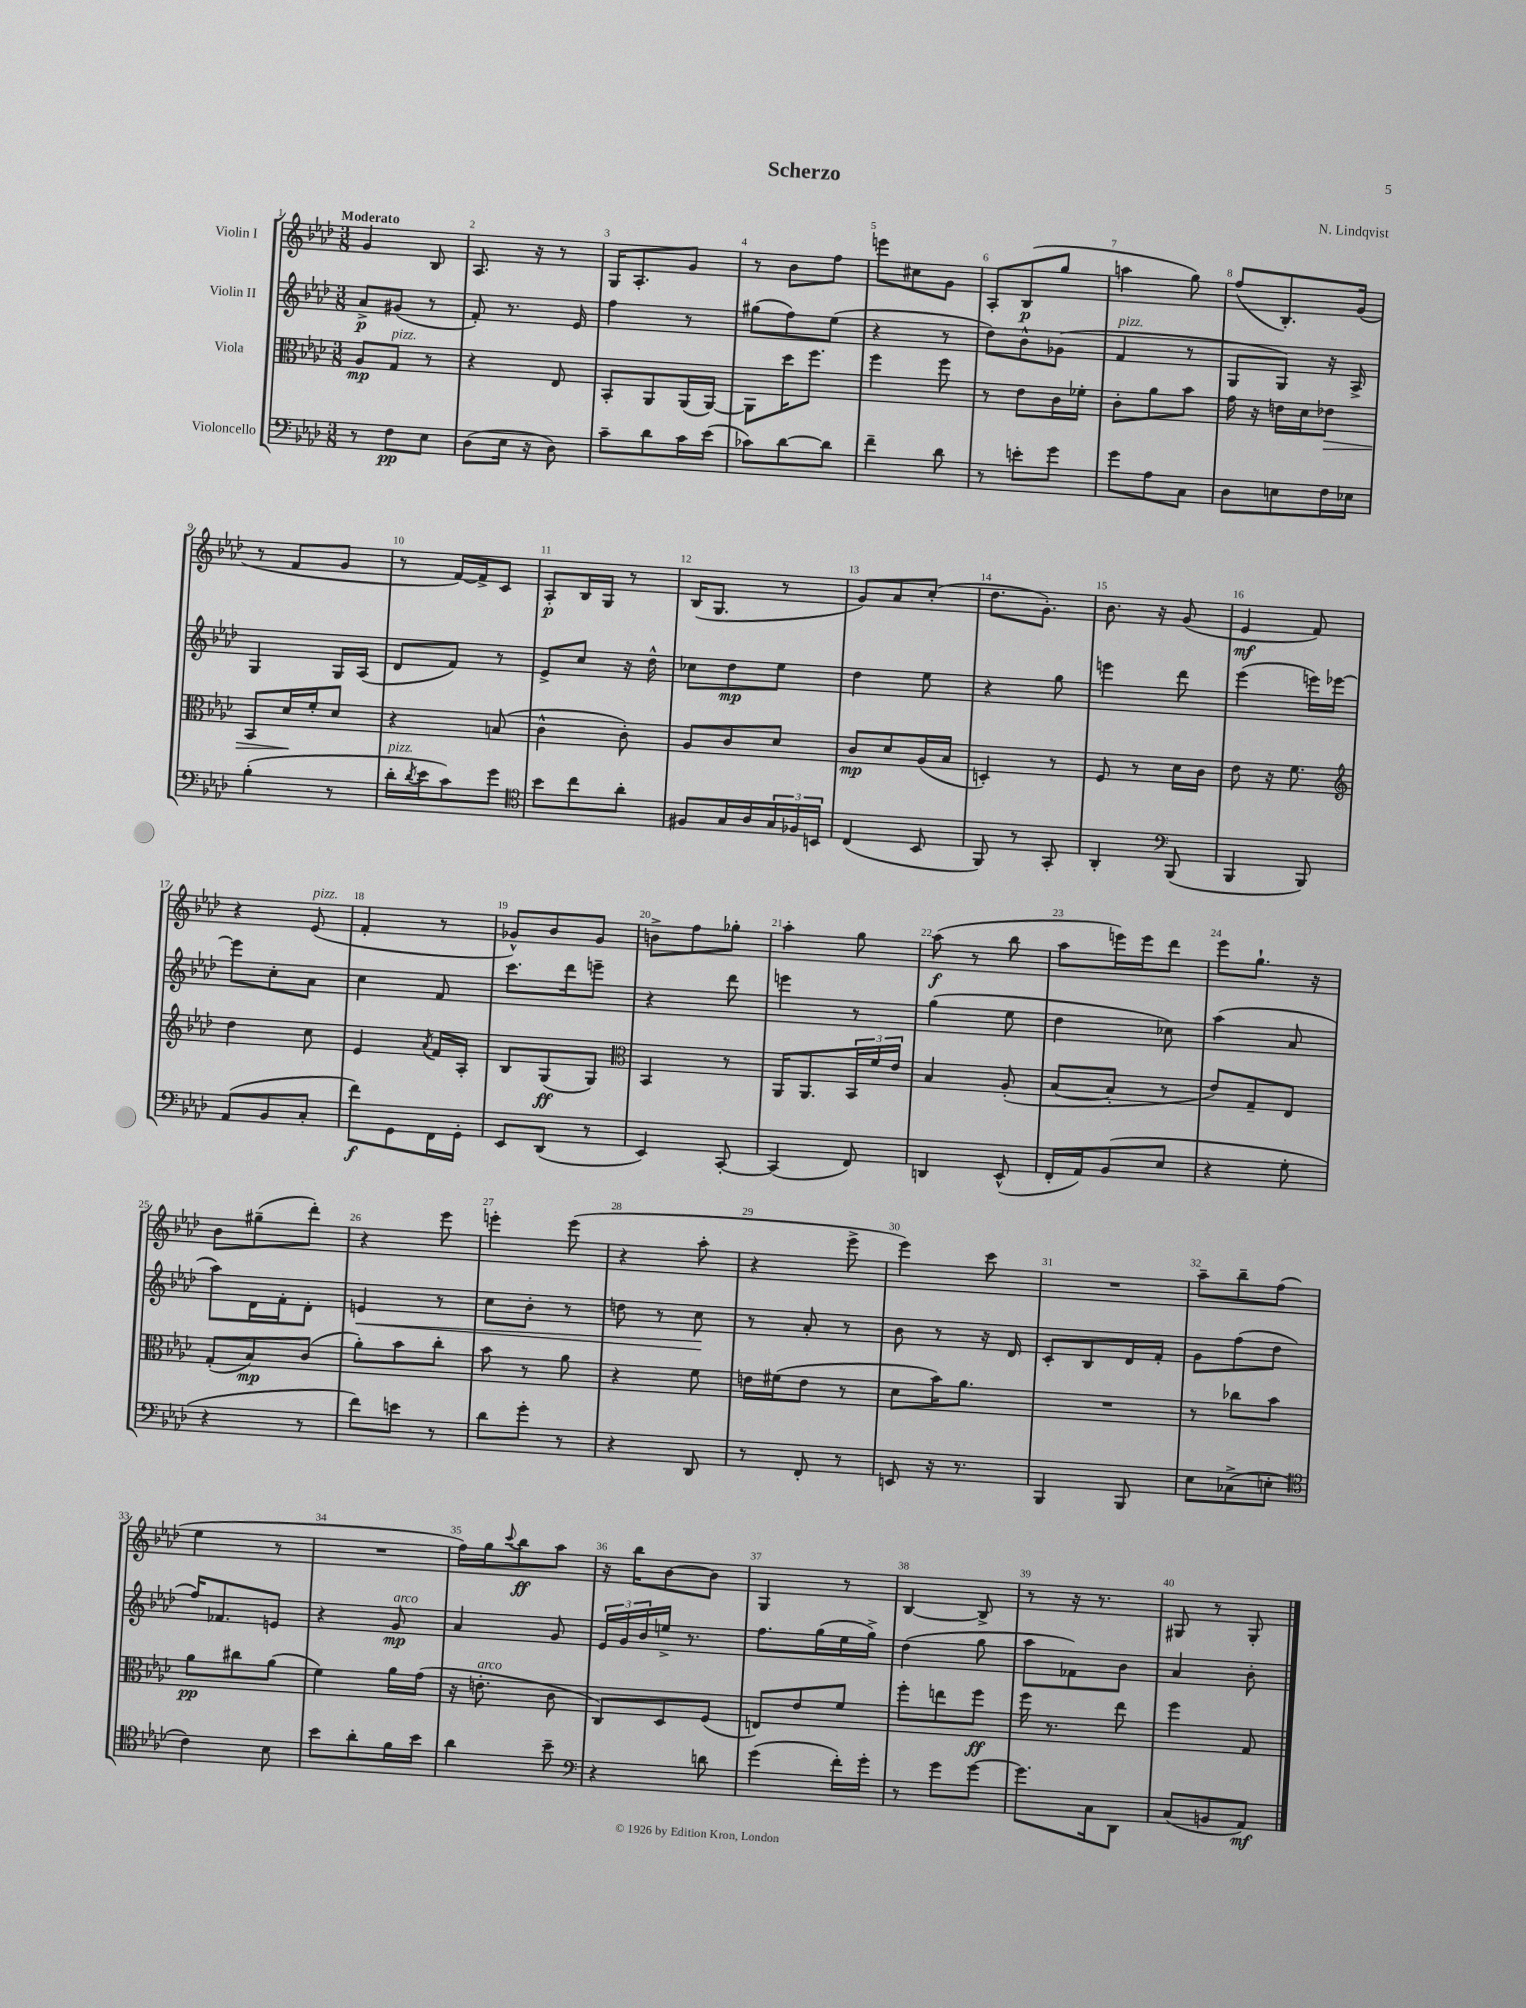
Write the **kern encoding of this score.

**kern	**dynam	**kern	**dynam	**kern	**dynam	**kern	**dynam
*part4	*part4	*part3	*part3	*part2	*part2	*part1	*part1
*staff4	*staff4	*staff3	*staff3	*staff2	*staff2	*staff1	*staff1
*I"Violoncello	*	*I"Viola	*	*I"Violin II	*	*I"Violin I	*
*clefF4	*	*clefC3	*	*clefG2	*	*clefG2	*
*k[b-e-a-d-]	*	*k[b-e-a-d-]	*	*k[b-e-a-d-]	*	*k[b-e-a-d-]	*
*M3/8	*	*M3/8	*	*M3/8	*	*M3/8	*
=1	=1	=1	=1	=1	=1	=1	=1
!	!	!	!	!	!	!LO:TX:a:B:t=Moderato	!
8r	.	8A-/L	mp	8a-^/L	p	4g/	.
!	!	!LO:TX:a:i:t=pizz.	!	!	!	!	!
8F\L	pp	8G/J	.	(8g#X/J	.	.	.
8E-\J	.	8r	.	8r	.	8B-/	.
=2	=2	=2	=2	=2	=2	=2	=2
(8D-\L	.	4r	.	8f'/)	.	8.A-/	.
16E-\Jk	.	.	.	8.r	.	.	.
16r	.	.	.	.	.	16r	.
8D-\)	.	8E-/	.	.	.	8r	.
.	.	.	.	16e-/	.	.	.
=3	=3	=3	=3	=3	=3	=3	=3
8c~\L	.	8BB-'/L	.	4ff\	.	16G/KL	.
.	.	.	.	.	.	8.A-'/	.
8d-\	.	8AA-/	.	.	.	.	.
16c\L	.	(16AA-/L	.	8r	.	8g/J	.
(16e-\JJ	.	[16AA-/JJ)	.	.	.	.	.
=4	=4	=4	=4	=4	=4	=4	=4
8c-X\L)	.	8AA-\L]	.	(8gg#X\L	.	8r	.
[8d-\	.	16dd-\K	.	8ff\)	.	8b-\L	.
.	.	8.ff\J	.	.	.	.	.
8d-\J]	.	.	.	(8ee-\J	.	8ff\J	.
=5	=5	=5	=5	=5	=5	=5	=5
4f~\	.	4ff\	.	4r	.	8eeen\L	.
.	.	.	.	.	.	8cc#X\	.
8d-\	.	8ff\	.	8r	.	8g\J	.
=6	=6	=6	=6	=6	=6	=6	=6
8r	.	8r	.	8dd-\L)	.	8A-'/L	.
8en'\L	.	8e-\L	.	8b-^^\	.	(8B-/	p
8g\J	.	16c\L	.	(8g-X\J	.	8gg/J	.
.	.	16f-X'\JJ	.	.	.	.	.
=7	=7	=7	=7	=7	=7	=7	=7
!	!	!	!	!LO:TX:a:i:t=pizz.	!	!	!
8g\L	.	8c'\L	.	4f/	.	4aan\	.
8A-\	.	8a-\	.	.	.	.	.
8C\J	.	8b-\J	.	8r	.	8gg\)	.
=8	=8	=8	=8	=8	=8	=8	=8
8D-\L	.	16g\	.	8G/L	.	(8ff/L	.
.	.	16r	.	.	.	.	.
8En\	.	16en\LL	.	8G/J)	.	8.B-'/)	.
.	.	16d-\J	.	.	.	.	.
!	!	!	!LO:HP:b	!	!	!	!
16F\L	.	8e-X\J	>	16r	.	.	.
16E-X\JJ	.	.	.	16A-^/	.	(16g/Jk	.
!!LO:LB:g=z
=9	=9	=9	=9	=9	=9	=9	=9
(4B-'\	.	8BB-/L	.	4G/	.	8r	.
.	.	16d-/L	.	.	.	8f/L	.
.	.	16f'/J	]	.	.	.	.
8r	.	8d-/J	.	16G/LL	.	8g/J	.
.	.	.	.	(16A-/JJ	.	.	.
=10	=10	=10	=10	=10	=10	=10	=10
!LO:TX:a:i:t=pizz.	!	!	!	!	!	!	!
16d-'\LL	.	4r	.	8d-/L	.	8r	.
8qd-/	.	.	.	.	.	.	.
16e-\J	.	.	.	.	.	.	.
8c\)	.	.	.	8f/J)	.	[16f/LL)	.
.	.	.	.	.	.	16f^/J]	.
8g\J	.	(8Bn/	.	8r	.	8c/J	.
=11	=11	=11	=11	=11	=11	=11	=11
*clefC4	*	*	*	*	*	*	*
8b-\L	.	4c^^\	.	8e-^/L	.	8A-'/L	p
8cc\	.	.	.	8cc/J	.	16B-/L	.
.	.	.	.	.	.	16G/JJ	.
8a-'\J	.	8c'\)	.	16r	.	8r	.
.	.	.	.	16dd-^^\	.	.	.
=12	=12	=12	=12	=12	=12	=12	=12
8F#X/L	.	8A-/L	.	8cc-X\L	.	(16B-/KL	.
.	.	.	.	.	.	8.G/J	.
16G/L	.	8c/	.	8dd-\	mp	.	.
16A-/	.	.	.	.	.	.	.
24G/	.	8d-/J	.	8ee-\J	.	8r	.
24F-X/	.	.	.	.	.	.	.
24BBn/JJ	.	.	.	.	.	.	.
=13	=13	=13	=13	=13	=13	=13	=13
(4C/	.	8c/L	mp	4dd-\	.	8g/L)	.
.	.	8d-/	.	.	.	8a-/	.
8BB-/	.	(16A-/L	.	8ee-\	.	(8cc'/J	.
.	.	16B-/JJ	.	.	.	.	.
=14	=14	=14	=14	=14	=14	=14	=14
8FF/)	.	4Dn'/)	.	4r	.	8.dd-\L	.
8r	.	.	.	.	.	.	.
.	.	.	.	.	.	8.g'\J)	.
8GG'/	.	8r	.	8gg\	.	.	.
=15	=15	=15	=15	=15	=15	=15	=15
4AA-'/	.	8F/	.	4eeen\	.	8.b-\	.
.	.	8r	.	.	.	.	.
.	.	.	.	.	.	16r	.
*clefF4	*	*	*	*	*	*	*
(8BBB-/	.	16d-\LL	.	8ddd-\	.	(8g/	.
.	.	16c\JJ	.	.	.	.	.
=16	=16	=16	=16	=16	=16	=16	=16
4BBB-/	.	8e-\	.	(4eee-\	.	4e-/	mf
.	.	16r	.	.	.	.	.
.	.	8.f\	.	.	.	.	.
8BBB-/)	.	.	.	16eeen\LL)	.	8f/)	.
.	.	.	.	[16eee-X\JJ	.	.	.
!!LO:LB:g=z
=17	=17	=17	=17	=17	=17	=17	=17
*	*	*clefG2	*	*	*	*	*
(8AA-/L	.	4dd-\	.	8eee-\L]	.	4r	.
8BB-/	.	.	.	8cc'\	.	.	.
!	!	!	!	!	!	!LO:TX:a:i:t=pizz.	!
8C'/J	.	8cc\	.	8a-\J	.	(8e-/	.
=18	=18	=18	=18	=18	=18	=18	=18
8f\L)	f	4e-/	.	4cc\	.	4f'/	.
8GG\	.	.	.	.	.	.	.
.	.	8qa-/	.	.	.	.	.
16FF\L	.	16f/LL	.	8f/	.	8r	.
16GG'\JJ	.	16A-'/JJ	.	.	.	.	.
=19	=19	=19	=19	=19	=19	=19	=19
8EE-/L	.	8B-/L	.	8.ccc\L	.	8g-X^^/L)	.
(8DD-/J	.	(8G/	ff	.	.	8b-/	.
.	.	.	.	16ddd-\k	.	.	.
8r	.	8G/J)	.	8eeen~\J	.	8g-/J	.
=20	=20	=20	=20	=20	=20	=20	=20
*	*	*clefC3	*	*	*	*	*
4EE-/)	.	4BB-/	.	4r	.	8bn^\L	.
.	.	.	.	.	.	8ff\	.
[8CC'/	.	8r	.	8ddd-\	.	8gg-X'\J	.
=21	=21	=21	=21	=21	=21	=21	=21
(4CC/]	.	16AA-/KL	.	4eeen\	.	4aa-'\	.
.	.	8.AA-/	.	.	.	.	.
8FF/)	.	24BB-/L	.	8r	.	8gg\	.
.	.	24f/	.	.	.	.	.
.	.	24e-/JJ	.	.	.	.	.
=22	=22	=22	=22	=22	=22	=22	=22
4DDn/	.	4B-/	.	(4gg\	.	(8aa-\	f
.	.	.	.	.	.	8r	.
(8EE-^^/	.	(8A-'/	.	8ee-\	.	8bb-\	.
=23	=23	=23	=23	=23	=23	=23	=23
16FF'/LL	.	[8B-/L	.	4dd-\	.	8aa-\L	.
16AA-/J)	.	.	.	.	.	.	.
(8BB-/	.	8B-'/J]	.	.	.	16eeen\L)	.
.	.	.	.	.	.	16eee\J	.
8E-/J	.	8r	.	8cc-X\)	.	8ddd-\J	.
=24	=24	=24	=24	=24	=24	=24	=24
4r	.	8e-/L)	.	(4aa-\	.	8eee-\L	.
.	.	8G~/	.	.	.	8.gg`\J	.
8G'\	.	8E-/J	.	8a-/	.	.	.
.	.	.	.	.	.	16r	.
!!LO:LB:g=z
=25	=25	=25	=25	=25	=25	=25	=25
4r	.	(8G'/L	.	8aa-\L)	.	8b-\L	.
.	.	8B-/)	mp	16d-\L	.	(8gg#X~\	.
.	.	.	.	16f'\J	.	.	.
8r	.	(8c/J	.	8d-'\J	.	8ddd-'\J)	.
=26	=26	=26	=26	=26	=26	=26	=26
!	!	!	!	!	!LO:HP:b	!	!
8f\L)	.	8a-'\L)	.	4en/	<	4r	.
8en\J	.	8b-\	.	.	.	.	.
8r	.	8cc'\J	.	8r	.	8eee-\	.
=27	=27	=27	=27	=27	=27	=27	=27
8d-\L	.	8b-\	.	8cc\L	.	4eeen'\	.
8g'\J	.	8r	.	8b-'\J	.	.	.
8r	.	8a-\	.	8r	.	(8eee\	.
=28	=28	=28	=28	=28	=28	=28	=28
4r	.	4r	.	8ddn\	.	4r	.
.	.	.	.	8r	.	.	.
8DD-/	.	8f\	.	8cc\	.	8aa-'\	.
.	.	.	.	.	[	.	.
=29	=29	=29	=29	=29	=29	=29	=29
8r	.	16en\LL	.	8r	.	4r	.
.	.	(16f#X\J	.	.	.	.	.
8FF'/	.	8e\J	.	8a-'/	.	.	.
8r	.	8r	.	8r	.	8eee-^\	.
=30	=30	=30	=30	=30	=30	=30	=30
8EEn/	.	8d-\L	.	8b-\	.	4eee-\)	.
16r	.	16b-\K)	.	8r	.	.	.
8.r	.	8.a-\J	.	.	.	.	.
.	.	.	.	16r	.	8ccc\	.
.	.	.	.	16d-/	.	.	.
=31	=31	=31	=31	=31	=31	=31	=31
4BBB-/	.	4.r	.	8c'/L	.	4.r	.
.	.	.	.	8B-/	.	.	.
8BBB-/	.	.	.	16d-/L	.	.	.
.	.	.	.	16f'/JJ	.	.	.
=32	=32	=32	=32	=32	=32	=32	=32
8E-\L	.	8r	.	8g\L	.	8aa-~\L	.
(8C-X^\	.	8cc-X\L	.	(8ff\	.	8bb-~\	.
8En'\J	.	8b-\J	.	8dd-\J	.	(8ff\J	.
!!LO:LB:g=z
=33	=33	=33	=33	=33	=33	=33	=33
*clefC4	*	*	*	*	*	*	*
4c\)	.	8a-\L	pp	16ff/KL)	.	4ee-\	.
.	.	.	.	8.f-X/	.	.	.
.	.	8cc#X\	.	.	.	.	.
8B-\	.	(8a-\J	.	8en/J	.	8r	.
=34	=34	=34	=34	=34	=34	=34	=34
8b-\L	.	4f\)	.	4r	.	4.r	.
8a-'\	.	.	.	.	.	.	.
!	!	!	!	!LO:TX:a:i:t=arco	!	!	!
16f\L	.	16a-\LL	.	8g/	mp	.	.
16b-\JJ	.	(16g\JJ	.	.	.	.	.
=35	=35	=35	=35	=35	=35	=35	=35
4a-\	.	16r	.	4a-/	.	16ff\LL)	.
!	!	!LO:TX:a:i:t=arco	!	!	!	!	!
.	.	8.en'\	.	.	.	16gg\J	.
.	.	.	.	.	.	8qqccc/	.
.	.	.	.	.	.	8bb-\	ff
8b-~\	.	8c\	.	8g/	.	8aa-\J	.
=36	=36	=36	=36	=36	=36	=36	=36
*clefF4	*	*	*	*	*	*	*
4r	.	8C/L)	.	24e-/LL	.	16r	.
.	.	.	.	24g/	.	.	.
.	.	.	.	.	.	16bb-\KL	.
.	.	.	.	24b-/	.	.	.
.	.	8D-/	.	16een^/JJ	.	[8b-\	.
.	.	.	.	8.r	.	.	.
8dn\	.	(8F/J	.	.	.	8b-\J]	.
=37	=37	=37	=37	=37	=37	=37	=37
(4g\	.	8En/L)	.	8.ff\L	.	4G/	.
.	.	8e-/	.	.	.	.	.
.	.	.	.	(16gg\L	.	.	.
16f'\LL)	.	8f/J	.	16ee-\	.	8r	.
16g'\JJ	.	.	.	16gg^\JJ)	.	.	.
=38	=38	=38	=38	=38	=38	=38	=38
8r	.	8ff'\L	.	(4dd-\	.	[4B-/	.
8g\L	.	8een\	.	.	.	.	.
[8g\J	.	8ff\J	ff	8gg\	.	8B-^/]	.
=39	=39	=39	=39	=39	=39	=39	=39
8.g\L]	.	16ff\	.	8aa-\L	.	8r	.
.	.	8.r	.	.	.	.	.
.	.	.	.	8f-X\)	.	16r	.
16C\k	.	.	.	.	.	8.r	.
8DD-\J	.	8ee-\	.	8b-\J	.	.	.
=40	=40	=40	=40	=40	=40	=40	=40
(8C/L	.	4ff\	.	4a-/	.	8G#X/	.
8BBn/	.	.	.	.	.	8r	.
8AA-/J)	mf	8G/	.	8b-'\	.	8G#'/	.
==	==	==	==	==	==	==	==
*-	*-	*-	*-	*-	*-	*-	*-
